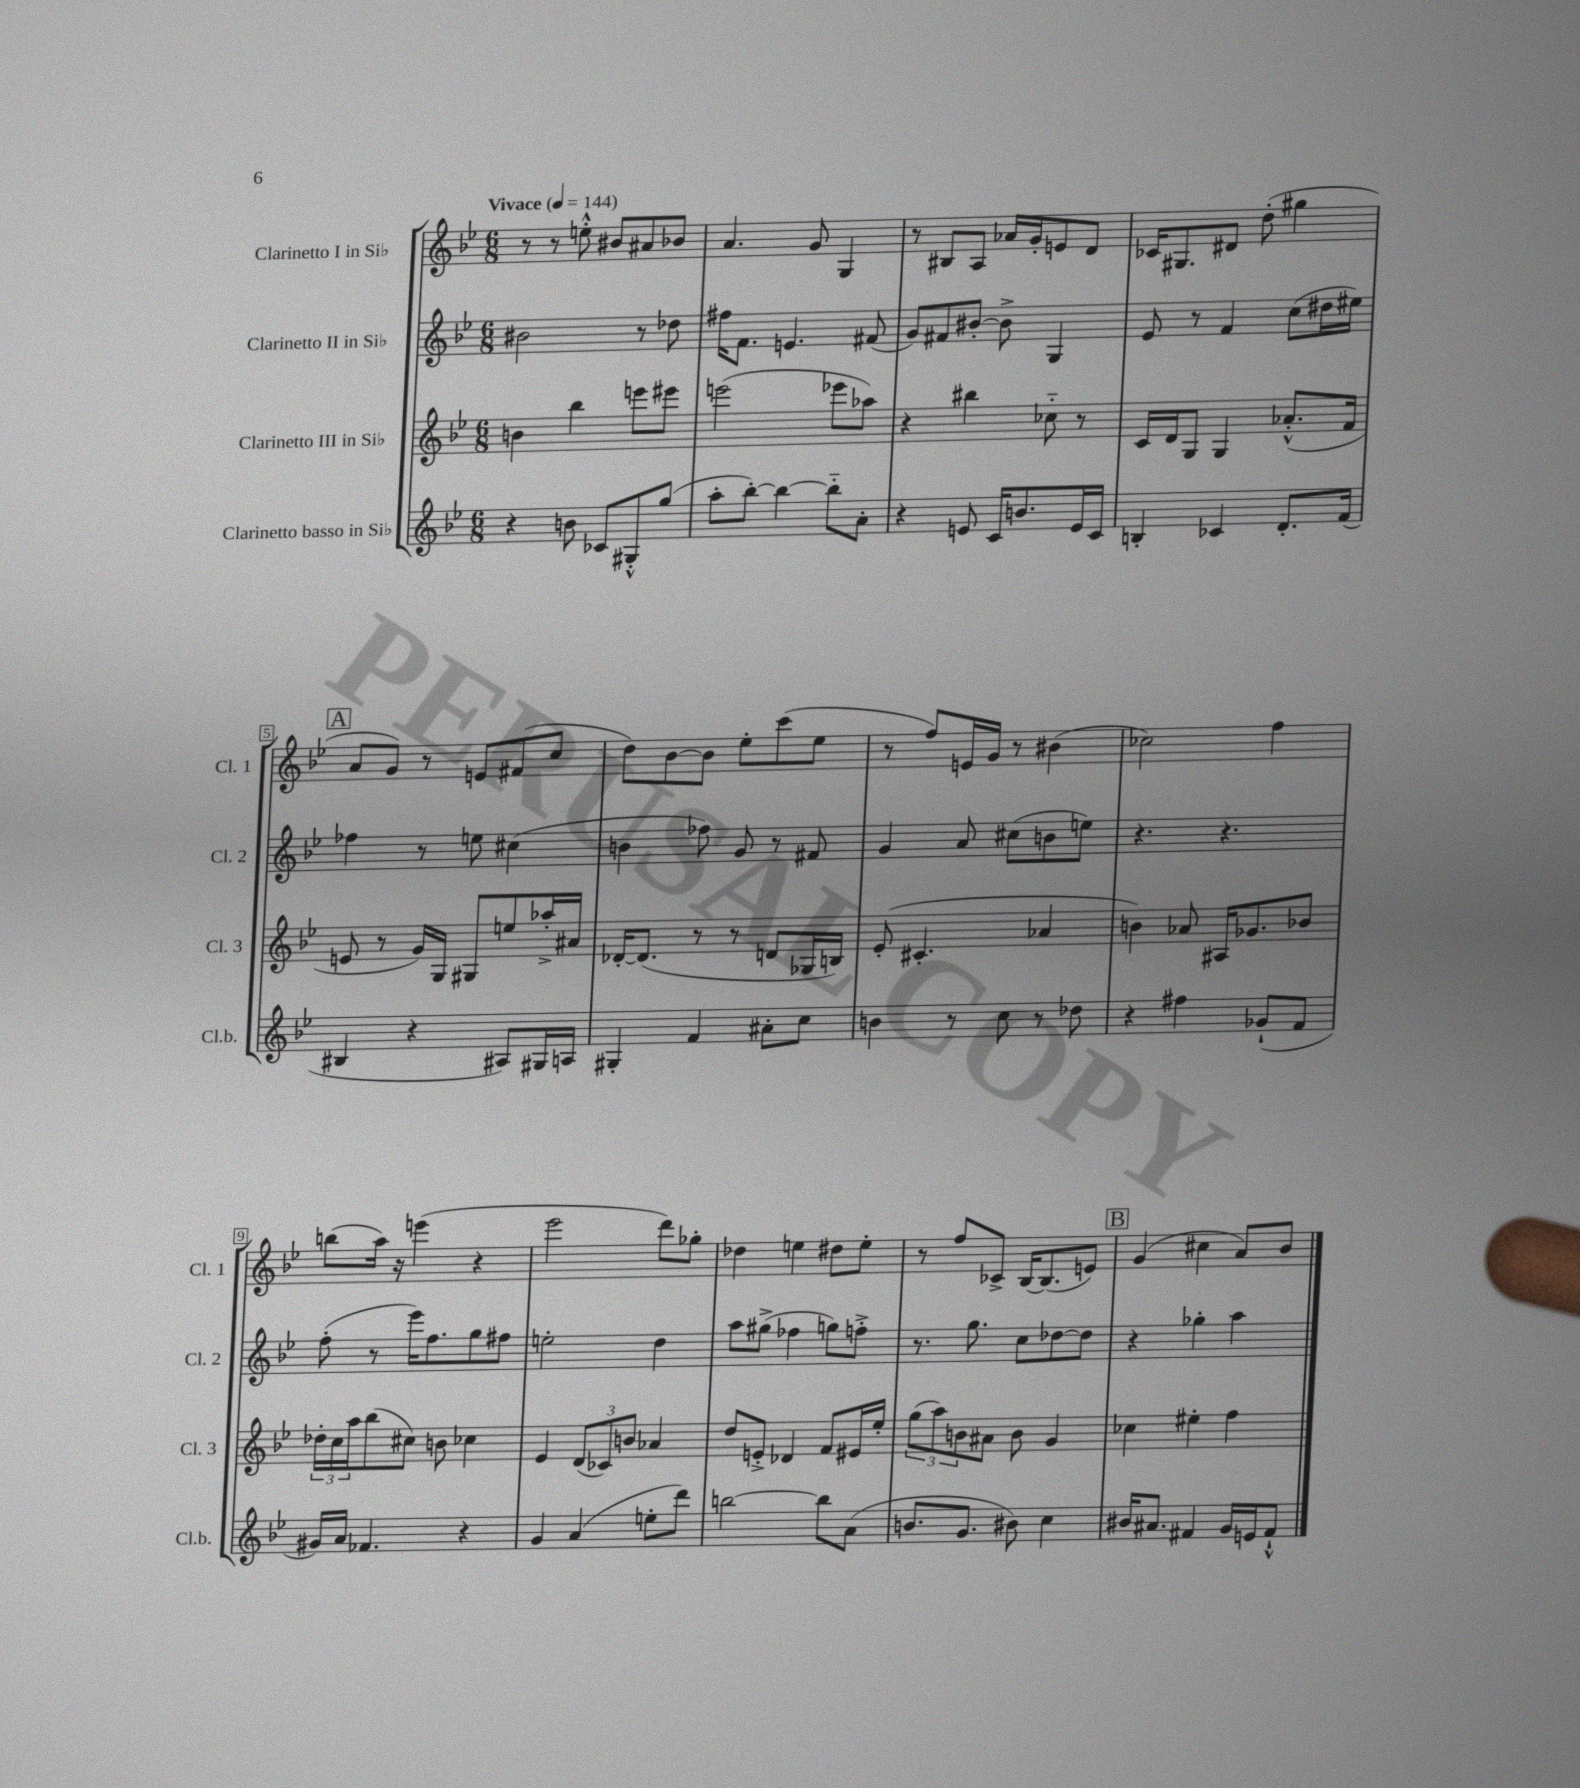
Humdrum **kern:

**kern	**kern	**kern	**kern
*part4	*part3	*part2	*part1
*staff4	*staff3	*staff2	*staff1
*I"Clarinetto basso in Si♭	*I"Clarinetto III in Si♭	*I"Clarinetto II in Si♭	*I"Clarinetto I in Si♭
*I'Cl.b.	*I'Cl. 3	*I'Cl. 2	*I'Cl. 1
*clefG2	*clefG2	*clefG2	*clefG2
*k[b-e-]	*k[b-e-]	*k[b-e-]	*k[b-e-]
*M6/8	*M6/8	*M6/8	*M6/8
*MM144	*MM144	*MM144	*MM144
=1	=1	=1	=1
!	!	!	!LO:TX:a:B:t=Vivace
4r	4bn\	2b#X\	8r
.	.	.	8r
8bn\	4bb-\	.	8een'^^\
8c-X/L	.	.	8b#X/L
8G#X'^^/	8eeen\L	8r	8a#X/
(8gg/J	8eee#X\J	8dd-X\	8b-X/J
=2	=2	=2	=2
8aa'\L	(2eeen\	16ff#X\KL	4.a/
.	.	8.f\J	.
[8bb-'\J)	.	.	.
4bb-\_	.	4.en/	.
.	.	.	8g/
8bb-\L]	8eee-X\L	.	4G/
8a'\J	8aa-X\J)	(8f#X/	.
=3	=3	=3	=3
4r	4r	8g/L)	8r
.	.	8f#X/	8B#X/L
8en/	4bb#X\	[8b#X'/J	8A/J
16c/KL	.	8b#^\]	16a-X/LL
8.bn/	.	.	16g'/J
.	8cc-X\	4G/	8en/
16e/L	8r	.	8d/J
16c/JJ	.	.	.
=4	=4	=4	=4
4Bn'/	16c/LL	8e-/	16c-X/KL
.	16d/J	.	8.G#X/
.	8G/J	8r	.
4c-X/	4G/	4f/	8d#X/J
.	.	.	(8dd'\
8.d'/L	(8.a-X'^^/L	(8cc\L	4gg#X\
.	.	16dd#X\L	.
(16f/Jk	16f/Jk	16ee#X\JJ)	.
!!LO:LB:g=z
!!LO:REH:place=s1:t=A
=5	=5	=5	=5
4B#X/	8en/	4ff-X\	8a/L
.	8r	.	8g/J)
4r	16g/LL)	8r	8r
.	16G/JJ	.	.
.	8G#X/L	8een\	8en/L
8A#X/L)	8een/	(4cc#X\	(8f#X/
16G#X/L	16aa-X'^/L	.	8cc/J
16An/JJ	16a#X/JJ	.	.
=6	=6	=6	=6
4G#X'/	[16d-X'/KL	4bn\	8dd\L)
.	(8.d-/J]	.	.
.	.	.	[8b-\
4f/	8r	8ff-X\)	8b-\J]
.	8r	8g/	8ee-'\L
8a#X'\L	8dn/L	8r	(8ccc\
8cc\J	16G-X/L	8f#X/	8ee-\J
.	16Bn/JJ)	.	.
=7	=7	=7	=7
4bn\	(8e-'/	4g/	8r
.	4.c#X'/	.	8ff/L)
8r	.	8a/	16en/L
.	.	.	16g/JJ
8cc\	.	(8cc#X\L	8r
8r	4a-X/	8bn\	(4b#X\
8dd-X\	.	8een\J)	.
=8	=8	=8	=8
4r	4bn\)	4.r	2cc-X\)
4ff#X\	8a-X/	.	.
.	16A#X/KL	4.r	.
.	8.g-X/	.	.
(8g-X`/L	.	.	4ff\
8f/J	8b-X/J	.	.
!!LO:LB:g=z
=9	=9	=9	=9
16g#X/LL)	24dd-X'\LL	(8ff'\	(8bbn\L
.	24cc\	.	.
16a/JJ	.	.	.
.	24aa\J	.	.
4.f-X/	(8bb-\	8r	16aa\Jk)
.	.	.	16r
.	8cc#X\J)	16eee-\KL)	(4eeen\
.	.	8.ff\	.
.	8bn\	.	.
4r	4cc-X\	8gg\	4r
.	.	8ff#X\J	.
=10	=10	=10	=10
4g/	4e-/	2een'\	2eee-\
(4a/	(12d/L	.	.
.	12c-X/)	.	.
.	12bn/J	.	.
8een'\L	4a-X/	4dd\	8ddd\L)
8ddd\J)	.	.	8gg-X'\J
=11	=11	=11	=11
[2bbn\	8dd/L	8aa\L	4dd-X\
.	8en'^/J	(8gg#X^\J	.
.	4d-X/	4ff-X\	4een\
8bb\L]	8f/L	8ggn\L)	8dd#X\L
(8a\J	16e#X/L	8ffn'^\J	8ee'\J
.	16ee-'/JJ	.	.
=12	=12	=12	=12
8.bn/L	(12gg\L	8.r	8r
.	12aa\)	.	.
.	.	.	8ff/L
.	12bn\	.	.
8.g/J	.	8.gg\	.
.	8a#X\J	.	8c-X^/J
8b#X\)	8b\	8cc\L	[16B-/KL
.	.	.	(8.B-/]
4cc\	4g/	[8dd-X\	.
.	.	8dd-\J]	8en/J)
!!LO:REH:place=s1:t=B
=13	=13	=13	=13
16b#X/KL	4cc-X\	4r	(4g/
8.a#X/J	.	.	.
4f#X/	4ee#X'\	4gg-X'\	4cc#X\
16g/LL	4ff\	4aa\	8a/L)
16en/J	.	.	.
8f#`^^/J	.	.	8b-/J
==	==	==	==
*-	*-	*-	*-
